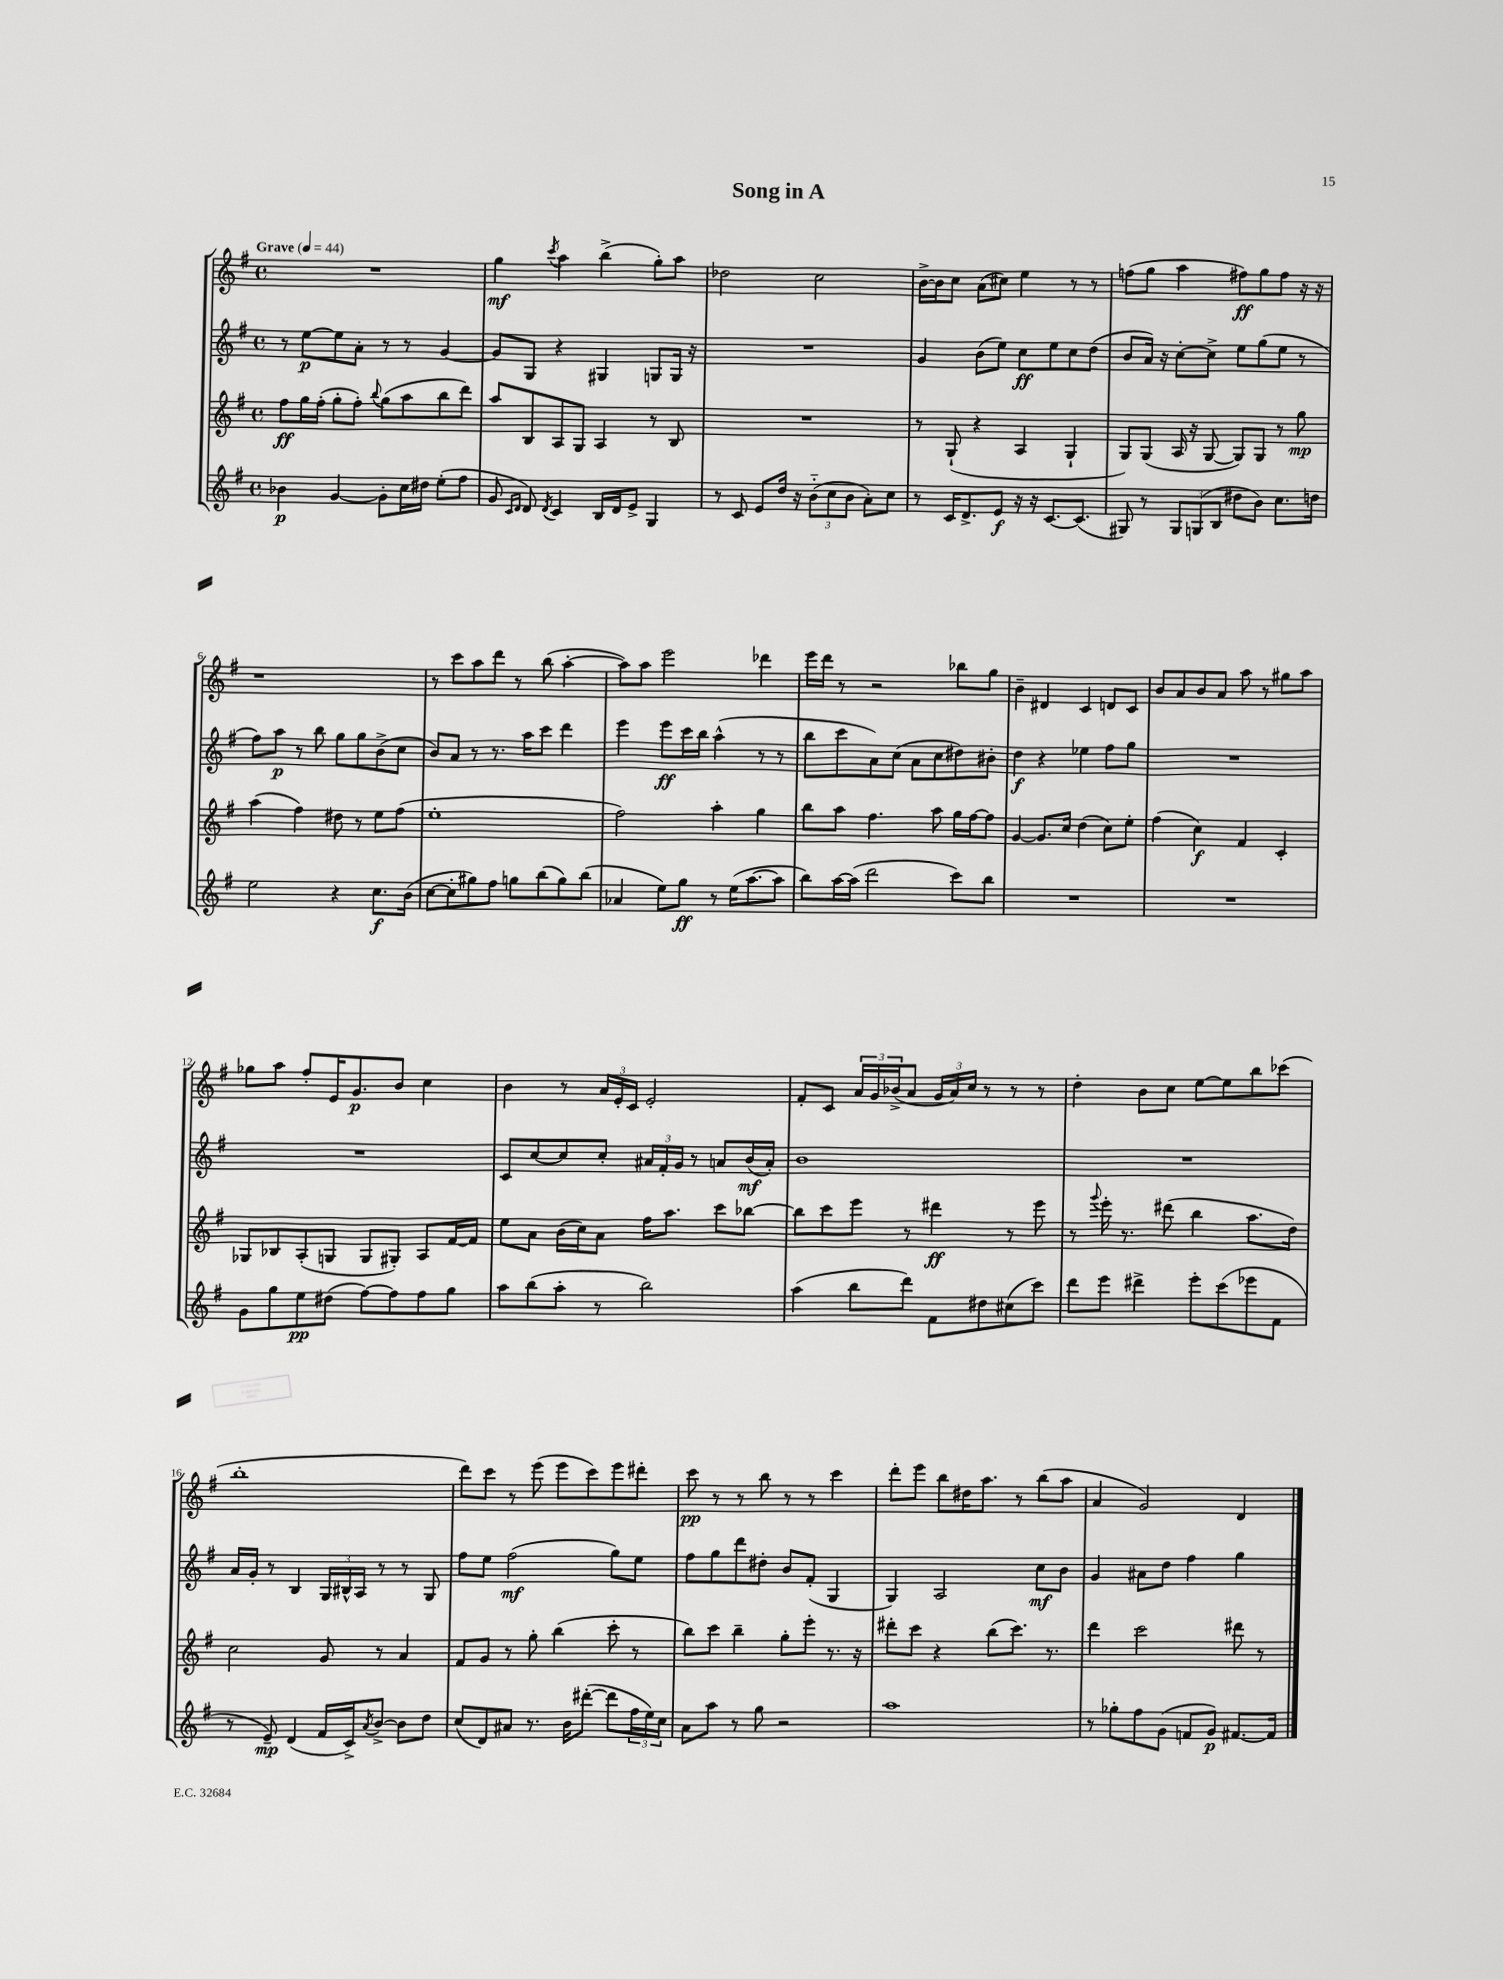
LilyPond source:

\header { title = "Song in A" }
<<
\new StaffGroup <<
\new Staff = "s0" {
    \clef treble \key g \major \defaultTimeSignature \time 4/4 \tempo "Grave" 4 = 44
    R1 |
    g''4\mf \acciaccatura { c'''8 } a''4 b''4->( g''8-.) a''8 |
    des''2 c''2 |
    b'16~-> b'16 c''8 a'8( cis''8) e''4 r8 r8 |
    f''8( g''8 a''4 fis''8\ff) g''8 fis''8 r16 r16 |
    r1 |
    r8 c'''8 a''8 d'''8 r8 b''8( a''4~-. |
    a''8) a''8 e'''2 des'''4 |
    e'''16 d'''16 r8 r2 bes''8 g''8 |
    b'4-- dis'4 c'4 d'8 c'8 |
    b'8 a'8 b'8 a'8 a''8 r8 gis''8 a''8 |
    ges''8 a''8 fis''8-. e'16 g'8.\p b'8 c''4 |
    b'4 r8 \tuplet 3/2 { a'16 e'16-. c'16 } e'2-. |
    fis'8-. c'8 \tuplet 3/2 { a'16 g'16 bes'16->( } a'8 \tuplet 3/2 { g'16 a'16) c''16 } r8 r8 r8 |
    d''4-. b'8 c''8 e''8~ e''8 b''8 ces'''8( |
    b''1-. |
    d'''8) c'''8 r8 e'''8( e'''8 c'''8) e'''8 dis'''8-. |
    c'''8\pp r8 r8 b''8 r8 r8 c'''4 |
    d'''8-. e'''8 b''8 dis''16 a''8. r8 b''8( a''8 |
    a'4 g'2) d'4 \bar "|." |
}
\new Staff = "s1" {
    \clef treble \key g \major \defaultTimeSignature \time 4/4
    r8 e''8~\p e''8 a'8-. r8 r8 g'4~ |
    g'8 g8 r4 gis4 g8 g16 r16 |
    R1 |
    g'4 b'8( e''8) c''8\ff e''8 c''8 d''8( |
    b'8 a'16) r16 c''8~-. c''8-> e''8 g''8( e''8 r8 |
    fis''8) a''8\p r8 b''8 g''8 g''8 b'8->( c''8 |
    b'8) a'8 r8 r8. a''16 c'''8 d'''4 |
    e'''4 e'''8\ff c'''16 b''16 a''4-^( r8 r8 |
    b''8 c'''8 a'8) c''8( a'8 c''8 dis''8) bis'8-. |
    d''4\f r4 ees''4 fis''8 g''8 |
    R1 |
    R1 |
    c'8 c''8~ c''8 c''8-. \tuplet 3/2 { ais'16 fis'16-. g'16 } r8 a'8 b'16\mf( a'16-.) |
    b'1 |
    R1 |
    a'16 g'16-. r8 b4 \tuplet 3/2 { g16 bis16-^ a16 } r8 r8 g8 |
    fis''8 e''8 fis''2\mf( g''8) e''8 |
    fis''8 g''8 d'''8 dis''8-. b'8 fis'8-.( g4 |
    g4) a2 c''8\mf b'8 |
    g'4 ais'8 d''8 fis''4 g''4 \bar "|." |
}
\new Staff = "s2" {
    \clef treble \key g \major \defaultTimeSignature \time 4/4
    fis''8\ff g''16 fis''16-.( g''8-. fis''8-.) \appoggiatura { b''8 } g''8( a''8 b''8 d'''8) |
    a''8 b8 a8 g8 a4 r8 b8 |
    R1 |
    r8 g8-!( r4 a4 g4-! |
    g8) g8( a16 r16 g8~ g8) g8 r8 g''8\mp |
    a''4( fis''4) dis''8 r8 e''8 fis''8( |
    e''1-. |
    fis''2) a''4-. g''4 |
    b''8 a''8 fis''4. a''8 g''16 fis''16~ fis''8 |
    g'4~ g'8. c''16 d''4( c''8) e''8-. |
    fis''4( c''4\f) fis'4 c'4-. |
    ges8 bes8 a8-.( g8 g8 gis8-.) a8 fis'16~ fis'16 |
    e''8 a'8 b'16( c''16) a'8 fis''16 a''8. c'''8 bes''8~ |
    bes''8 c'''8 e'''8 r8 dis'''4\ff r8 e'''8 |
    r8 \appoggiatura { g'''8 } e'''16-. r8. dis'''8( b''4 a''8. d''16) |
    c''2 g'8 r8 a'4 |
    fis'8 g'8 r8 g''8-. b''4( c'''8-. r8 |
    b''8) c'''8 b''4-- g''8-. e'''8-. r8. r16 |
    dis'''8-. c'''8 r4 b''8( c'''8.) r8. |
    d'''4 c'''2 dis'''8 r8 \bar "|." |
}
\new Staff = "s3" {
    \clef treble \key g \major \defaultTimeSignature \time 4/4
    bes'4\p g'4~ g'8-. c''16 dis''16 e''8-.( fis''8 |
    g'8 \grace { c'16 d'16 } d'8) \acciaccatura { d'8 } c'4 b16 d'16 e'8-> g4 |
    r8 c'8 e'8 d''16 r16 \tuplet 3/2 { b'8-_( c''8 b'8 } a'8-.) c''8 |
    r8 c'16 d'8.-> e'8\f r16 r16 c'8.~ c'8.( |
    gis8) r8 \tuplet 3/2 { gis8 g8( b8 } dis''8 b'8) c''8. d''16 |
    e''2 r4 c''8.\f b'16( |
    c''8~ c''8-. gis''8) fis''8 g''8 b''8( g''8) b''8( |
    aes'4 e''8) g''8\ff r8 e''16( a''8.~ a''8 |
    b''8) a''16~ a''16( d'''2 c'''8) b''8 |
    R1 |
    R1 |
    g'8 g''8 e''8\pp dis''8( fis''8~) fis''8 fis''8 g''8 |
    a''8 b''8( a''8-. r8 b''2) |
    a''4( b''8 d'''8) fis'8 dis''8 cis''8( c'''8) |
    d'''8 e'''8 dis'''4-> e'''8-. c'''8( ees'''8 fis'8 |
    r8 e'8--\mp) d'4( fis'16 c'16->) \acciaccatura { a'8 } b'8~-> b'8 d''8 |
    c''8( d'8) ais'8 r8. b'16 dis'''8~-.( dis'''8 \tuplet 3/2 { fis''16 e''16) c''16 } |
    a'8 a''8 r8 g''8 r2 |
    a''1 |
    r8 ges''8-. fis''8 g'8( f'8 g'8\p) fis'8.~ fis'16 \bar "|." |
}
>>
>>
